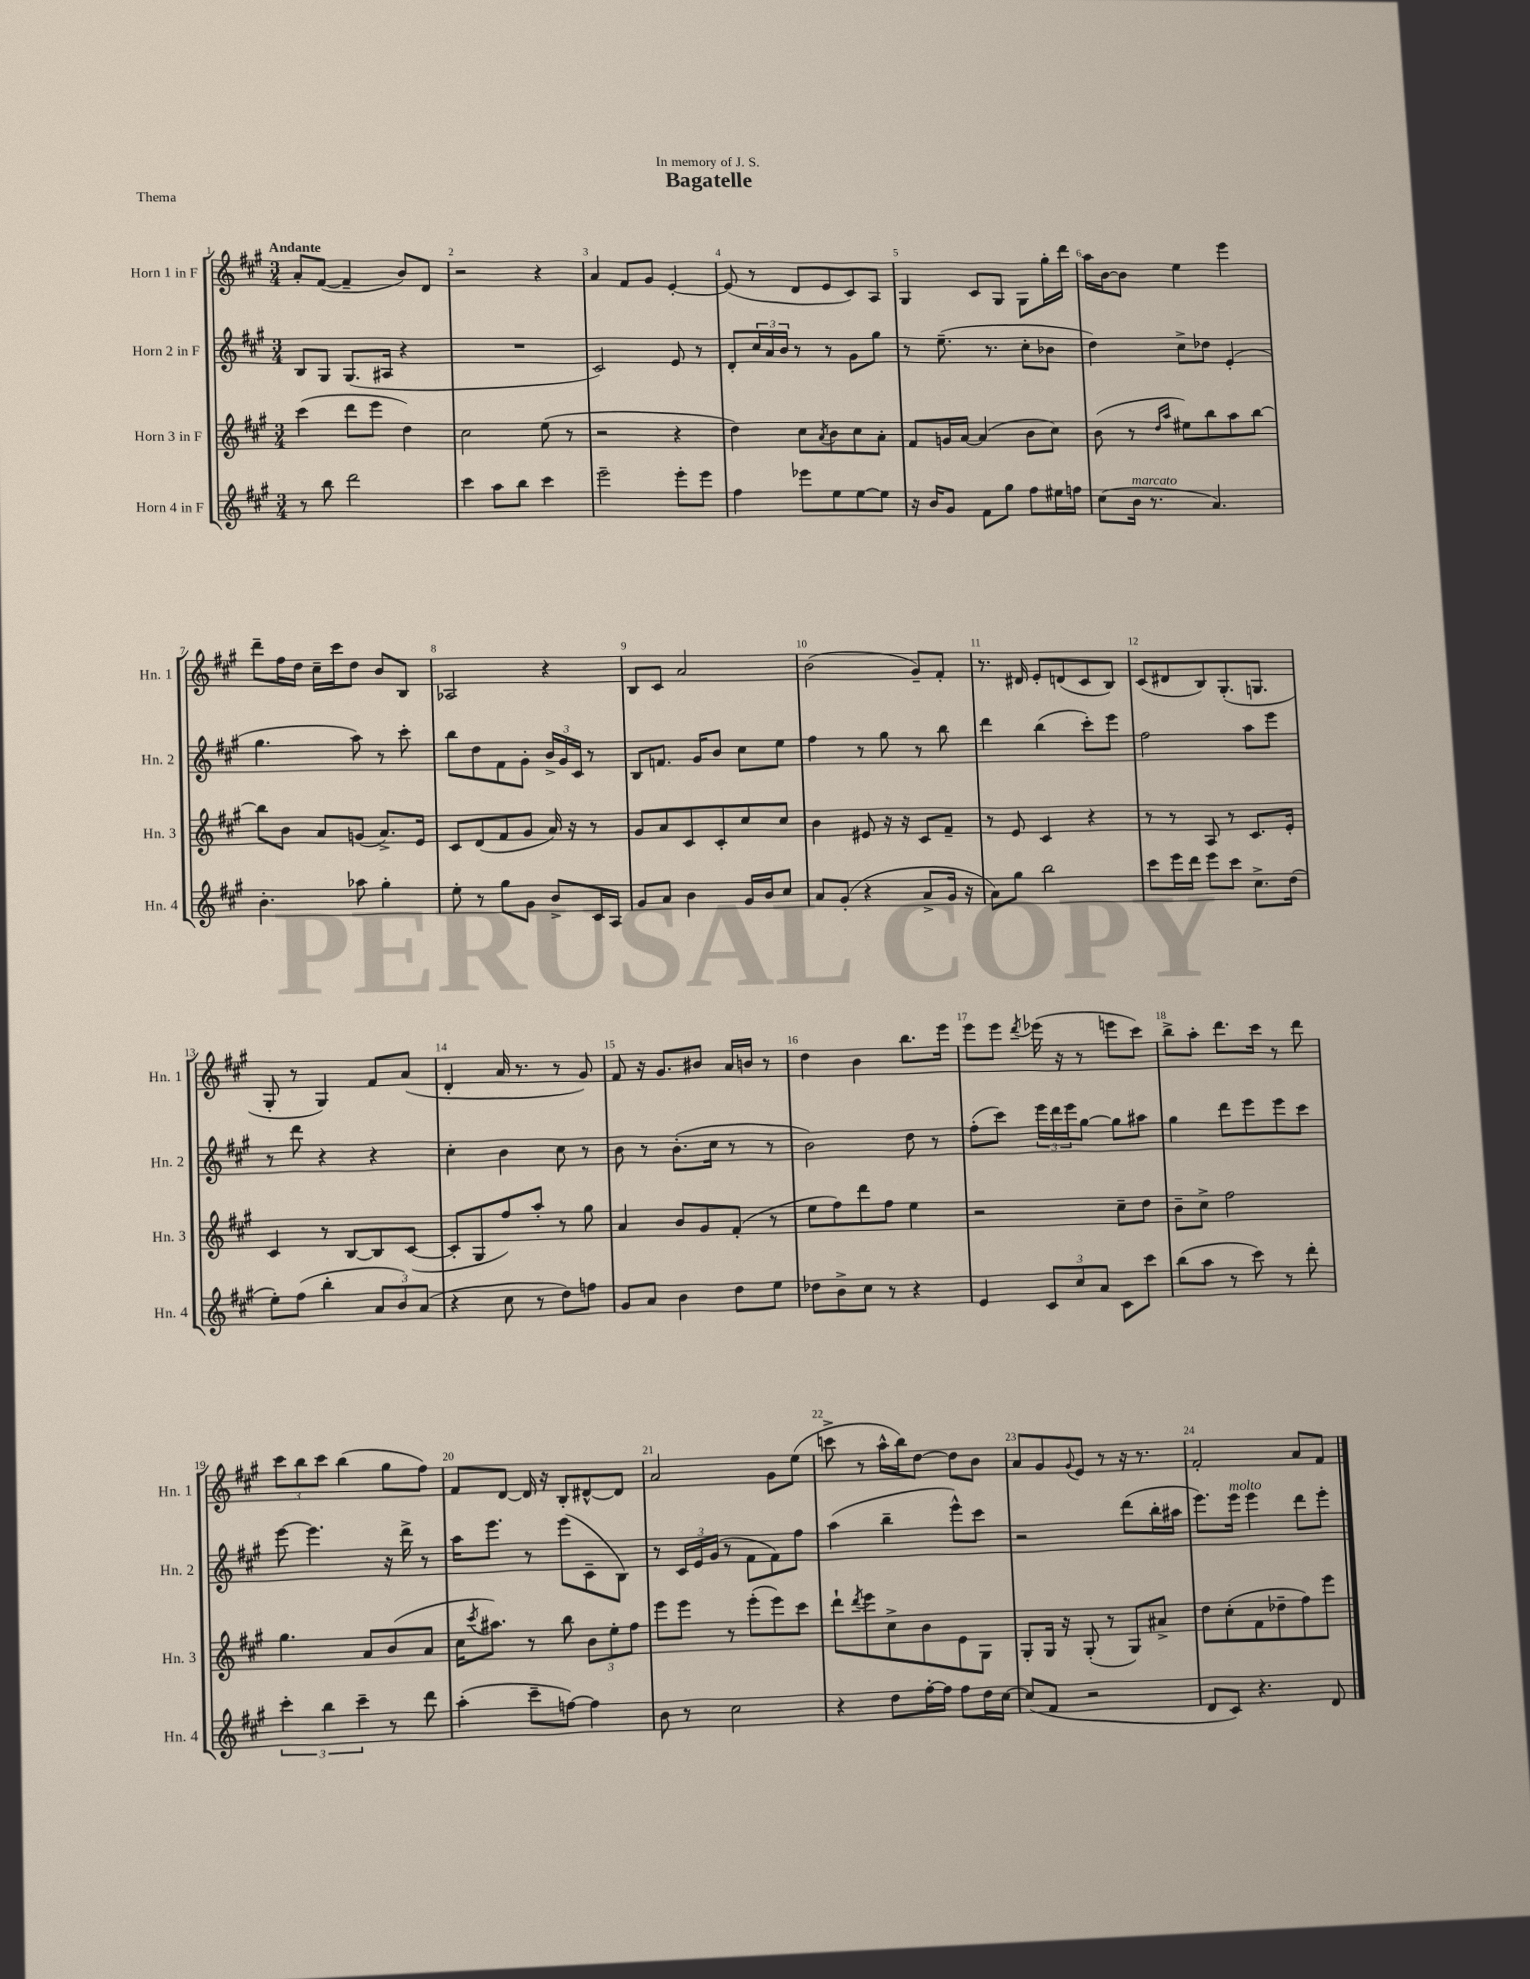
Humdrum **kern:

**kern	**kern	**kern	**kern
*part4	*part3	*part2	*part1
*staff4	*staff3	*staff2	*staff1
*I"Horn 4 in F	*I"Horn 3 in F	*I"Horn 2 in F	*I"Horn 1 in F
*I'Hn. 4	*I'Hn. 3	*I'Hn. 2	*I'Hn. 1
*clefG2	*clefG2	*clefG2	*clefG2
*k[f#c#g#]	*k[f#c#g#]	*k[f#c#g#]	*k[f#c#g#]
*M3/4	*M3/4	*M3/4	*M3/4
=1	=1	=1	=1
!	!	!	!LO:TX:a:B:t=Andante
8r	(4ccc#\	8B/L	8a'/L
8bb\	.	8G#/J	([8f#/J
2ddd\	8ddd\L	(8.G#/L	4f#~/]
.	8eee\J	.	.
.	.	16A#X/Jk	.
.	4dd\)	4r	8b/L)
.	.	.	8d/J
=2	=2	=2	=2
4ccc#\	2cc#\	2.r	2r
8aa\L	.	.	.
8bb\J	.	.	.
4ccc#\	(8ee\	.	4r
.	8r	.	.
=3	=3	=3	=3
2eee~\	2r	2c#/)	4a/
.	.	.	8f#/L
.	.	.	8g#/J
8eee'\L	4r	8e/	[4e'/
8eee\J	.	8r	.
=4	=4	=4	=4
4ff#\	4dd\)	8d'/L	(8e/]
.	.	24cc#/L	8r
.	.	24a/	.
.	.	24b/JJ	.
8eee-X\L	8cc#\L	8r	8d/L
.	8qa/	.	.
8ee\	8b\	8r	8e/
[8ee\	8cc#\	8g#\L	8c#/)
8ee\J]	8a'\J	8gg#\J	8A/J
=5	=5	=5	=5
16r	8f#/L	8r	4G#/
16b/KL	.	.	.
8g#/J	16gn/L	(8.ee~\	.
.	[16a/JJ	.	.
8f#\L	(4a/]	.	8c#/L
.	.	8.r	.
8gg#\J	.	.	8G#/J
8ff#\L	8b\L	8cc#'\L	8G#\L
16ee#X\L	8cc#\J)	8b-X\J	16gg#'\L
16ffn\JJ	.	.	16ddd\JJ
=6	=6	=6	=6
(8cc#\L	(8b\	4dd\)	16aa\LL
.	.	.	[16b\J
!LO:TX:a:i:t=marcato	!	!	!
16b\Jk	8r	.	8b\J]
8.r	.	.	.
.	16qqdd/LL	.	.
.	16qqaa/JJ	.	.
.	8ee#X\L)	8cc#^\L	4ee\
4.a/)	8bb\	8dd-X\J	.
.	8aa\	(4e'/	4eee\
.	[8bb\J	.	.
!!LO:LB:g=z
=7	=7	=7	=7
4.b'\	8bb\L]	4.gg#\	8ddd~\L
.	8b\J	.	16ff#\L
.	.	.	16dd\JJ
.	8a/L	.	16cc#~\LL
.	.	.	16ccc#\J
8aa-X\	(8gn/J	8aa\)	8dd\J
4gg#'\	8.a^/L)	8r	8b/L
.	.	8ccc#'\	8B/J
.	16e/Jk	.	.
=8	=8	=8	=8
8ee'\	8c#/L	8bb\L	2A-X/
8r	(8d/	8dd\	.
8gg#\L	8f#/	8f#\	.
8g#\J	8g#/J	8g#'\J	.
8b^/L	16a/)	24b^/LL	4r
.	.	24g#/	.
.	16r	.	.
.	.	24c#/JJ	.
16c#/L	8r	8r	.
16A/JJ	.	.	.
=9	=9	=9	=9
8g#/L	8g#/L	8B/L	8B/L
8a/J	8a/	8.fn/J	8c#/J
4b\	8c#/	.	2a/
.	.	16g#/KL	.
.	8c#'/	8b/J	.
16g#/LL	8cc#/	8cc#\L	.
16b/J	.	.	.
8cc#/J	8cc#/J	8ee\J	.
=10	=10	=10	=10
8a/L	4b\	4ff#\	(2b\
(8g#'/J	.	.	.
4r	8e#X/	8r	.
.	16r	8gg#\	.
.	16r	.	.
8a^/L	8c#/L	8r	8g#~/L)
16g#/Jk	8f#~/J	8bb\	8f#'/J
16r	.	.	.
=11	=11	=11	=11
8a\L)	8r	4ddd\	8.r
8gg#\J	8e/	.	.
.	.	.	16d#X/
2bb\	4c#/	(4bb\	8e'/L
.	.	.	(8dn/
.	4r	8ccc#'\L)	8c#/
.	.	8eee\J	8B/J)
=12	=12	=12	=12
8ccc#\L	8r	2ff#\	(8c#/L
16eee\L	8r	.	8d#X/
16ddd\JJ	.	.	.
8eee\L	8A/	.	8B/)
8ccc#\J	8r	.	(8.G#'/
8.cc#^\L	8.c#/L	8aa\L	.
.	.	.	8.Gn/J
.	.	8eee\J	.
(16dd\Jk	16e'/Jk	.	.
!!LO:LB:g=z
=13	=13	=13	=13
8ee'\L)	4c#/	8r	8G#'/
(8ff#\J	.	8ddd\	8r
4bb'\	8r	4r	4G#/)
.	[8B/L	.	.
12a/L	8B/]	4r	8f#/L
12b/)	.	.	.
.	([8c#/J	.	(8a/J
(12a/J	.	.	.
=14	=14	=14	=14
4r	8c#'/L]	4cc#'\	4d'/
.	8G#/	.	.
8cc#\	8ff#/)	4b\	16a/
.	.	.	8.r
8r	8aa'/J	.	.
8dd\L)	8r	8cc#\	8r
8ffn\J	8gg#\	8r	8g#/)
=15	=15	=15	=15
8g#/L	4a/	8b\	8f#/
8a/J	.	8r	16r
.	.	.	8.g#/L
4b\	8b/L	(8.b'\L	.
.	8g#/	.	8b#X/J
.	.	16cc#\Jk	.
8dd\L	(8f#'/J	8r	16a/LL
.	.	.	16bn/JJ
8ee\J	8r	8r	8r
=16	=16	=16	=16
8dd-X\L	8ee\L	2b\)	4dd\
8b^\	8ff#\)	.	.
8cc#\J	8ddd\	.	4b\
8r	8ff#\J	.	.
4r	4ee\	8dd\	8.bb\L
.	.	8r	.
.	.	.	16eee\Jk
=17	=17	=17	=17
4e/	2r	(8ff#'\L	8eee\L
.	.	8ccc#\J)	8eee\J
.	.	.	8qddd/
12c#/L	.	24eee\LL	(16eee-X\
.	.	24ddd\	.
.	.	.	16r
12cc#/	.	24eee\J	.
.	.	[8gg#\J	8r
12a/J	.	.	.
8c#\L	8cc#~\L	8gg#\L]	8eeen\L
8ccc#\J	8dd\J	8aa#X\J	8ccc#\J)
=18	=18	=18	=18
(8bb\L	8b~\L	4gg#\	8bb^\L
8aa\J	8cc#^\J	.	8aa'\J
8r	2ff#\	8ddd\L	8.ddd\L
8ccc#\)	.	8eee\	.
.	.	.	16ccc#\Jk
8r	.	8eee\	8r
8ddd'\	.	8ccc#\J	8ddd\
!!LO:LB:g=z
=19	=19	=19	=19
6ccc#'\	4.gg#\	[8eee\	12ccc#\L
.	.	.	12bb\
.	.	4.eee\]	.
6bb\	.	.	12ccc#\J
.	.	.	(4bb\
6ccc#~\	.	.	.
.	8a/L	.	.
8r	(8b/	16r	8gg#\L
.	.	16ddd^\	.
8ddd\	8a/J	8r	8ff#\J)
=20	=20	=20	=20
(4aa'\	16cc#\KL	16aa\KL	8f#/L
.	8qccc#/	.	.
.	8.aa#X\J)	8.eee\J	.
.	.	.	[8d/J
8ccc#~\L	8r	8r	16d/]
.	.	.	16r
[8ffn\J)	8bb\	(8eee\L	8B'/L
4ff\]	12b\L	8c#~\	[8d#X^^/
.	12ee'\	.	.
.	.	8B\J)	8d#/J]
.	12ff#\J	.	.
=21	=21	=21	=21
8b\	8eee\L	8r	2a/
8r	8eee\J	24c#/LL	.
.	.	24e/	.
.	.	(24g#/JJ	.
2cc#\	8r	8r	.
.	(8eee'\L	8f#\L	.
.	8eee\)	8f#\)	8g#\L
.	8ccc#\J	8ff#\J	(8ee\J
=22	=22	=22	=22
4r	8ddd`\L	(4aa\	8cccn^\
.	8qddd/	.	.
.	8eee\	.	8r
8dd\L	8cc#^\	4bb~\	16aa^^\LL
.	.	.	16bb\J)
[16ff#'\L	8b\	.	[8dd\J
16ff#\JJ]	.	.	.
8ff#\L	8e\	8eee^^\L)	8dd\L]
16dd\L	8G#\J	8ccc#\J	8b\J
[16cc#\JJ	.	.	.
=23	=23	=23	=23
(8cc#/L]	8G#'/L	2r	8a/L
8f#/J	16G#/Jk	.	8g#/
.	16r	.	.
.	.	.	8qqg#/
2r	(8G#'/	.	8e/J
.	8r	.	8r
.	8G#/L)	(8ddd\L	16r
.	.	.	8.r
.	8a#X^/J	16bb'\L	.
.	.	16aa#X\JJ	.
=24	=24	=24	=24
8d/L	8dd\L	8.eee\L)	2f#'/
8c#/J)	(8cc#'\	.	.
!	!	!LO:TX:a:i:t=molto	!
.	.	16eee\Jk	.
4.r	8f#\	4eee\	.
.	8dd-X~\	.	.
.	8ff#\)	8ddd\L	8a/L
8d/	8eee\J	8eee'\J	8f#/J
==	==	==	==
*-	*-	*-	*-
